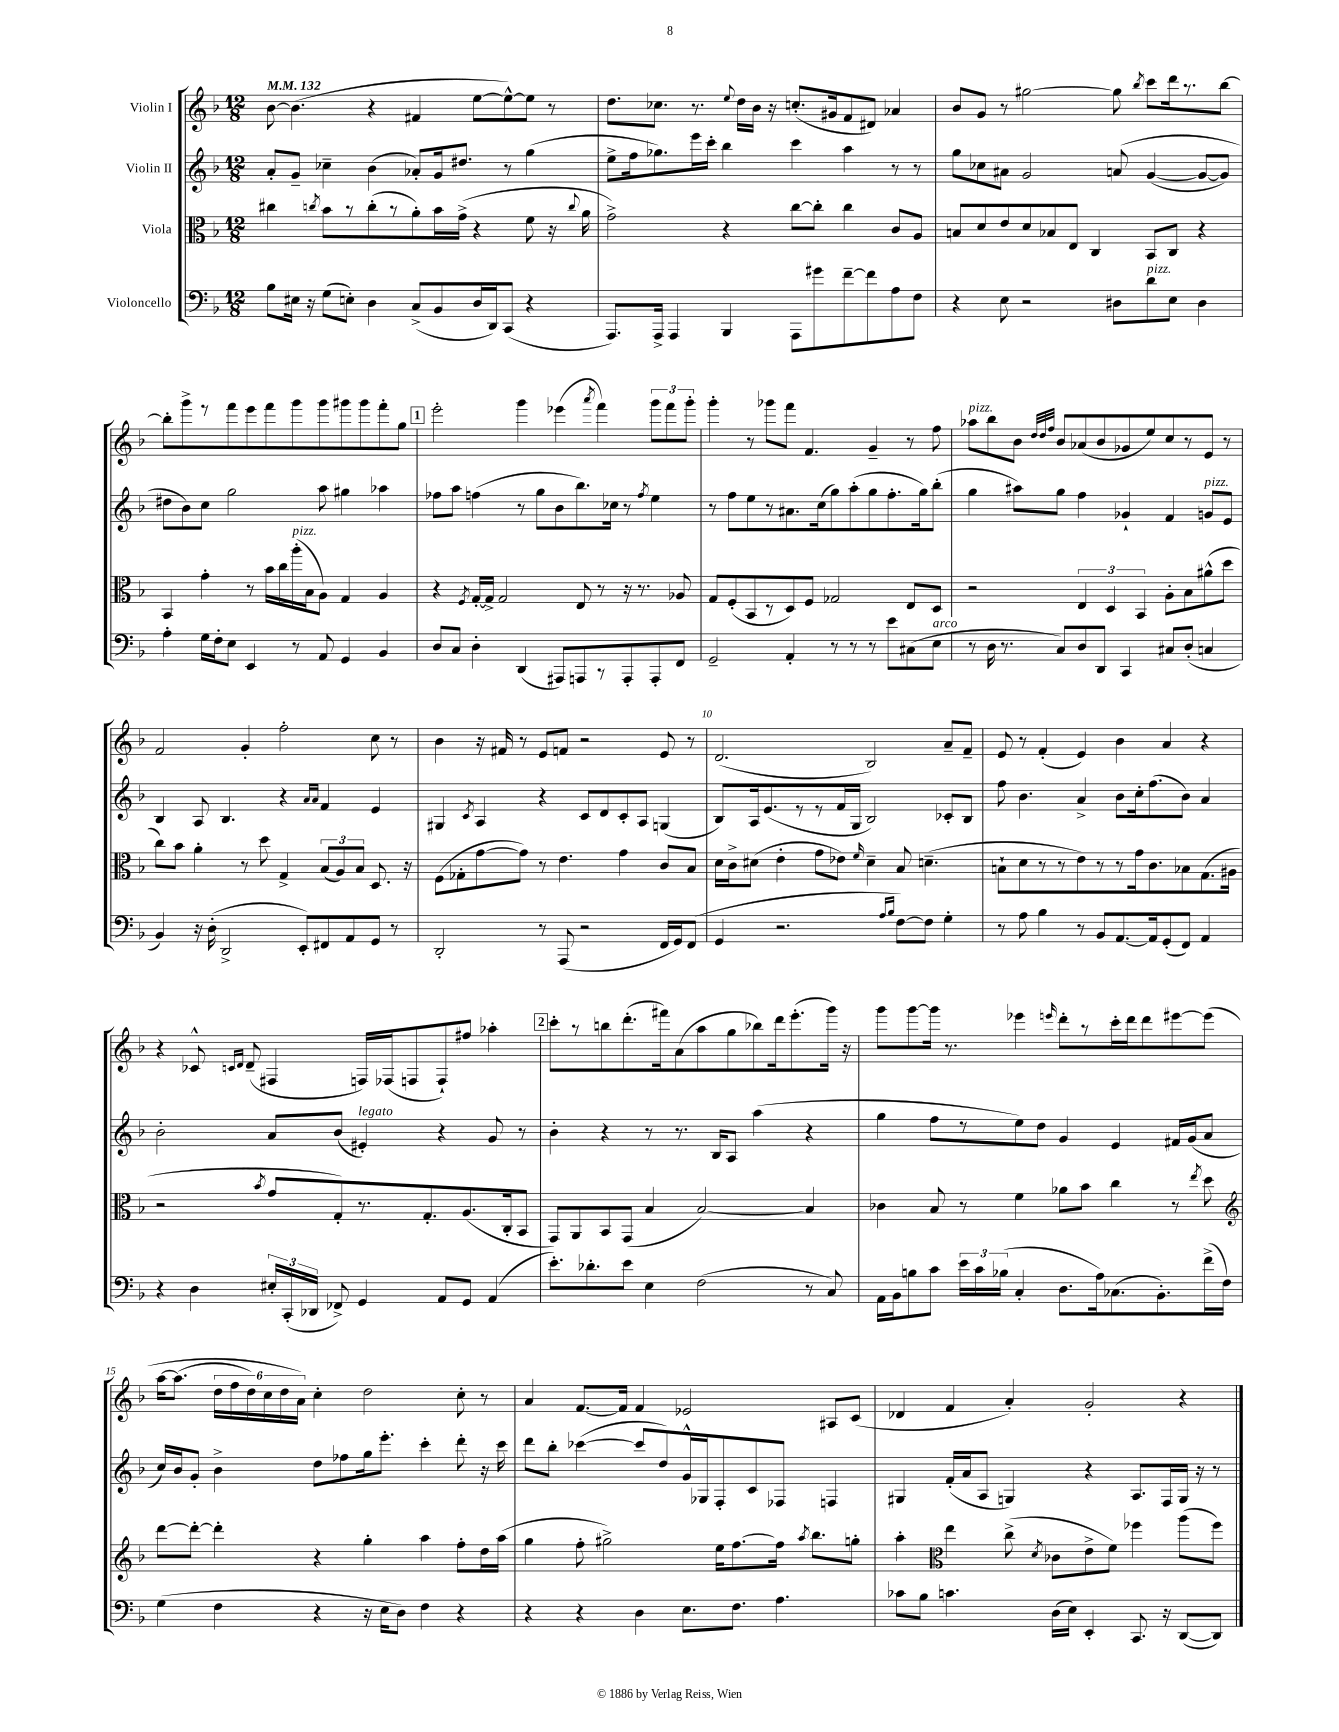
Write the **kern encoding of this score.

**kern	**kern	**kern	**kern
*staff4	*staff3	*staff2	*staff1
*clefF4	*clefC3	*clefG2	*clefG2
*k[b-]	*k[b-]	*k[b-]	*k[b-]
*M12/8	*M12/8	*M12/8	*M12/8
*MM132	*MM132	*MM132	*MM132
8B-	4cc#	8a'	[8b-
16E#	.	8g~	(4.b-]
16r	.	.	.
.	8qcc	.	.
(8G	8b-	4cc-~	.
8E')	8r	.	.
4D	(8cc'	(4b-	4r
.	8r	.	.
(8C^	8a')	8a-')	4f#
8BB-	16b-	16g	.
.	(16g^	8.dd#	.
16D	4r	.	[8ee
16DD)	.	.	.
(8CC	.	8r	8ee^^_)
4r	8f	(4gg	8ee]
.	16r	.	8r
.	8qqcc	.	.
.	16a	.	.
=	=	=	=
8.AAA)	2g^)	8ee^	8.dd
.	.	16ff	.
16AAA^	.	8.gg-)	8.cc-
4AAA	.	.	.
.	.	16eee	8.r
.	.	16ccc'	.
4BBB-	4r	4bb-	.
.	.	.	8qqee
.	.	.	16dd
.	.	.	16b-
.	.	.	16r
8AAA	[8cc	4ccc	(8.cc'
8g#	8cc']	.	.
.	.	.	16g#
[8f~	4cc	4aa	8f
8f]	.	.	8d#)
8A	8c	8r	4a-
8F	8A	8r	.
=	=	=	=
4r	8B	8gg	8b-
.	8d	8cc-	8g
8E	8e	8a#	8r
2r	8d	2g	[2gg#
.	8B-	.	.
.	8E	.	.
.	4C	.	.
8D#	.	&(8a	8gg#]
.	.	.	8qbb-
8d	8BB-	([4g	8ccc
8E	8C	.	16ddd
.	.	.	8.r
4D#	4r	8g_	.
.	.	8g])	[8bb-
=	=	=	=
4A'	4BB-	8dd#	8bb-']
.	.	8b-&)	8ggg^
16G	4g'	8cc	8r
16F'	.	.	.
8E	.	2gg	8fff
4EE	8r	.	8eee
.	16b-	.	8fff
.	16cc	.	.
8r	(16aa'	.	8ggg
.	16B-	.	.
8AA	8A)	8aa	8ggg
4GG	4G	4gg#	8ggg#
.	.	.	8ggg#
4BB-	4A	4aa-	8fff'
.	.	.	8gg
=	=	=	=
8D	4r	8ff-	2eee'
8C	.	8aa	.
.	8qF	.	.
4D'	[16G'	(4ff	.
.	16G^]	.	.
.	2G	.	.
(4DD	.	8r	4ggg
.	.	8gg	.
8AAA#)	.	8b-	(4eee-
8AAA	8E	8.bb-)	.
.	.	.	8qaaa
8r	8r	.	4fff)
.	.	16cc-	.
8AAA'	16r	8r	.
.	8.r	.	.
.	.	8qff	.
8AAA'	.	4ee	12ggg
.	.	.	12fff
8FF	8A-	.	.
.	.	.	12ggg'
=	=	=	=
2GG~	8G	8r	4ggg'
.	(8F'	8ff	.
.	8BB-	8ee	8r
.	8r	8r	8ggg-
4AA'	8D)	8.a#	8fff
.	8F	.	4.f
.	.	(16cc	.
8r	2G-	8gg)	.
8r	.	(8aa'	.
8r	.	8gg	4g~
8e	.	8.ff'	.
(8C#	8E	.	8r
.	.	16gg)	.
8E	8D	(8bb-'	8ff
=	=	=	=
8r	2r	4gg	8aa-
16D	.	.	8bb-
8.r	.	.	.
.	.	8aa#)	8b-
.	.	.	32qqdd
.	.	.	32qqdd
.	.	.	32qqff
8C)	.	8gg	8b-
8D	6E	4ff	(8a-
8DD	.	.	8b-
.	6D	.	.
4CC	.	4g-`	8g-
.	6BB-	.	.
.	.	.	8ee)
8C#	8A'	4f	8cc
(8D'	8B-	.	8r
4C	(8a#^^	8g	8e
.	8dd	8e	8r
=	=	=	=
4BB-)	8cc)	4B-	2f
.	8b-	.	.
16r	4a'	8A	.
(16D'	.	.	.
2DD^	.	4.B-	.
.	8r	.	4g'
.	8dd	.	.
.	4G^	4r	2ff'
8EE')	.	.	.
.	.	16qqa	.
.	.	16qqa	.
8FF#	(12B-	4f	.
.	12A)	.	.
8AA	.	.	.
.	12B-	.	.
8GG	8.D	4e	8cc
8r	.	.	8r
.	16r	.	.
=	=	=	=
2DD'	(8F	4G#	4b-
.	8G-'	.	.
.	.	8qc	.
.	[8g	4A	16r
.	.	.	16f#
.	8g])	.	8r
8r	8r	4r	8e
(8AAA	4.e	.	8f
2r	.	8c	2r
.	.	8d	.
.	4g	8c'	.
.	.	8A	.
16FF	8c	(4G	8e
16GG)	.	.	.
(8FF	8B-	.	8r
=	=	=	=
4GG	16d	8B-)	(2.d
.	16c^	.	.
.	(8d#	16A	.
.	.	(8.e	.
2.r	4e'	.	.
.	.	8r	.
.	8g	8r	.
.	8e-)	16f	.
.	.	16G	.
.	16qqf	.	.
.	4d#~	2B-)	2B-)
16qqA	.	.	.
16qqB-	.	.	.
[8F)	8B-	.	.
8F]	(4.d~	.	.
4G'	.	8c-'	8a~
.	.	8B-	8f~
=	=	=	=
8r	8B`	8ff	8e
8A	8d	4.b-	8r
4B-	8r	.	(4f'
.	8r	.	.
8r	8e)	4a^	4e)
8BB-	8r	.	.
[8.AA	8r	8b-	4b-
.	16g	16cc'	.
16AA]	8.c	(8.ff	.
(8GG'	.	.	4a
8FF)	8B-	8b-)	.
4AA	(8.G	4a	4r
.	16A#	.	.
=	=	=	=
4r	2r	2b-'	4r
4D	.	.	8c-^^
.	.	.	16qqc
.	.	.	16qqd
.	.	.	(8d~
.	8qb-	.	.
24E#'	8g	8a	4F#
(24CC'	.	.	.
24DD-	.	.	.
8FF-^)	8G')	(8b-	.
4GG	8.r	4e#')	16F)
.	.	.	(16F-
.	.	.	8F
.	8.G'	.	.
8AA	.	4r	8F`)
8GG	(8.A	.	8ff#
(4AA	.	8g	4aa-'
.	16C'	.	.
.	8BB-	8r	.
=	=	=	=
8.e')	8GG)	4b-'	8ccc'
.	8AA	.	8r
8.d-'	.	.	.
.	8BB-	4r	8bb
8e	(8GG	.	(8.ddd'
4E	4B-	8r	.
.	.	.	16fff#)
.	.	8.r	(8a
(2F	[2B-)	.	8aa
.	.	16B-	.
.	.	8A	8gg
.	.	(4aa	8bb-)
.	.	.	16ddd
.	.	.	(8.eee'
8r	4B-]	4r	.
8C)	.	.	16ggg)
.	.	.	16r
=	=	=	=
16AA	4c-	4gg	8ggg
16BB-	.	.	.
8B	.	.	[8ggg
8c	8B-	8ff	16ggg]
.	.	.	8.r
24e	8r	8r	.
24c	.	.	.
(24B-	.	.	.
4C'	4f	8ee)	4eee-
.	.	8dd	.
.	.	.	16qqeee
8.D	8a-	4g	8ddd'
.	8b-	.	8r
16A)	.	.	.
(8.C-	4cc	4e	16ccc'
.	.	.	16ddd
.	.	.	8ddd
8.BB-')	.	.	.
.	8r	16f#	[8eee#
.	.	(16g	.
.	8qee	.	.
(16f^	8dd	8a	&(8eee#]
16F)	.	.	.
=	=	=	=
*	*clefG2	*	*
(4G	[8ddd	16cc)	[16aa
.	.	16b-	(8.aa]
.	8ddd'_	8g'	.
4F	4ddd']	4b-^	24dd
.	.	.	24ff
.	.	.	24dd)
.	.	.	24cc
.	.	.	24dd
.	.	.	24a&)
4r	4r	8dd	4cc'
.	.	8ff-	.
16r	4gg'	16gg	2dd
16E	.	8.eee'	.
8D)	.	.	.
4F	4aa	4ccc'	.
4r	8ff'	8ddd'	8cc'
.	16dd	16r	8r
.	(16aa	16ccc	.
=	=	=	=
4r	4gg	8ddd	4a
.	.	8bb-'	.
4r	8ff'	([4ccc-	[8.f
.	2gg#^)	.	.
.	.	.	16f]
4D	.	8ccc-]	4f
.	.	8dd)	.
8.E	.	16g^^	2e-
.	.	16G-	.
.	16ee	8F'	.
8.F	[8.ff	.	.
.	.	8c	.
4.A	16ff]	8F-	.
.	8qaa	.	.
.	8.bb-	.	.
.	.	4F	8A#
.	8gg'	.	(8c
=	=	=	=
8c-	4aa'	4G#	4d-
8B-	.	.	.
*	*clefC3	*	*
4.c	4ee	(16f'	4f
.	.	16a	.
.	.	8A	.
.	(8cc^	4G)	4a')
.	8qd	.	.
(16D	8c-	.	.
16E)	.	.	.
4EE'	8e^	4r	2g'
.	8f)	.	.
8.CC	4ff-	8.A	.
16r	.	16F	.
([8DD	(8aa	16G	4r
.	.	16r	.
8DD])	8ff-)	8r	.
==	==	==	==
*-	*-	*-	*-
